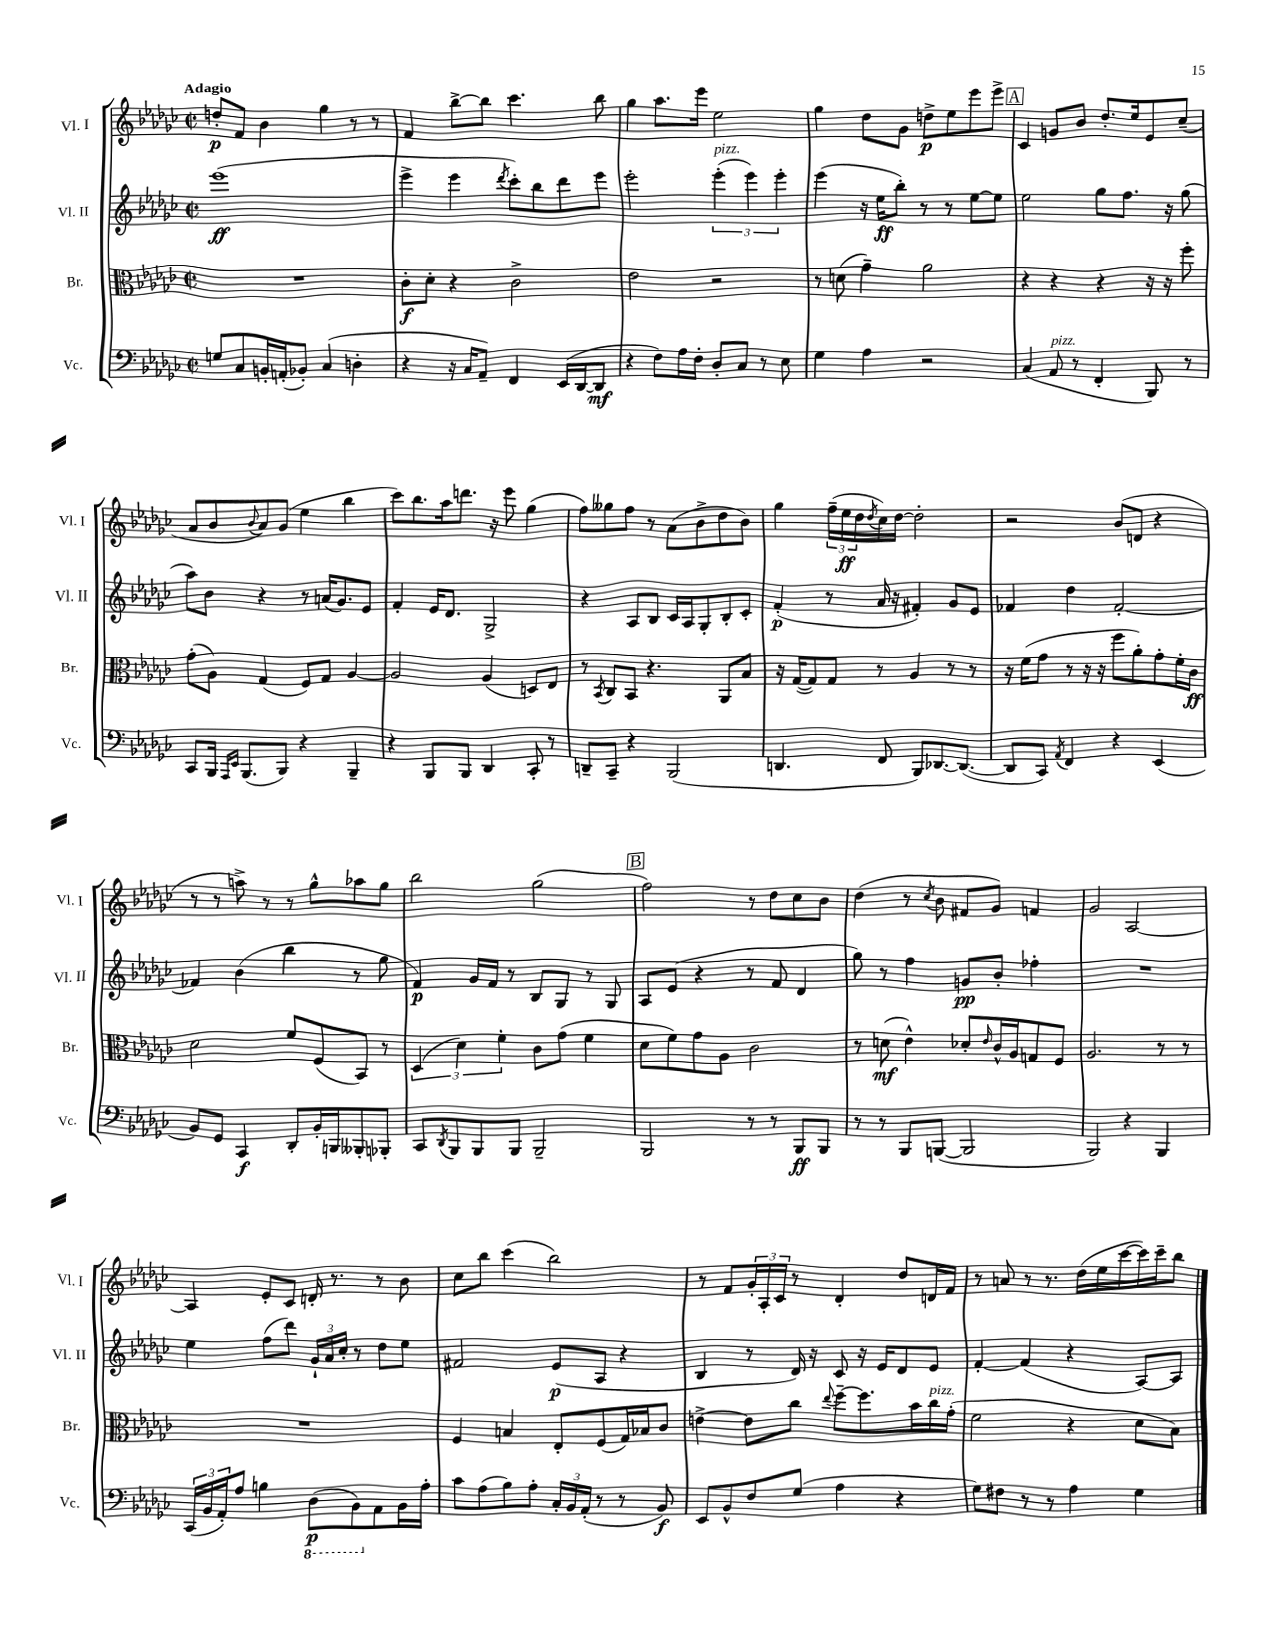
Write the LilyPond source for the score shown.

<<
\new StaffGroup <<
\new Staff = "s0" \with { instrumentName = "Vl. I" shortInstrumentName = "Vl. I" } {
    \clef treble \key ges \major \defaultTimeSignature \time 2/2 \tempo "Adagio"
    d''8-.\p f'8 bes'4 ges''4 r8 r8 |
    f'4 bes''8~-> bes''8 ces'''4. bes''8 |
    ges''4 aes''8. ees'''16 ees''2 |
    ges''4 des''8 ges'8 d''8->\p ees''8 ees'''8 ees'''8-> |
    \mark \markup { \box "A" } ces'4 g'8 bes'8 des''8.-. ees''16 ees'8 ces''8--( |
    aes'8 bes'8 \appoggiatura { bes'8 } aes'8) ges'8( ees''4 bes''4 |
    ces'''8) bes''8. aes''16 d'''8. r16 ees'''8 ges''4( |
    f''8) geses''8 f''8 r8 aes'8( bes'8-> des''8 bes'8) |
    ges''4 \tuplet 3/2 { f''16--( ees''16\ff des''16 } \acciaccatura { des''8 } ces''16) des''16~ des''2-. |
    r2 bes'8( d'8 r4 |
    r8 r8 a''8->) r8 r8 ges''8-^ aes''8 ges''8 |
    bes''2 ges''2( |
    \mark \markup { \box "B" } f''2) r8 des''8 ces''8 bes'8 |
    des''4( r8 \acciaccatura { ces''8 } bes'8 fis'8 ges'8) f'4 |
    ges'2 aes2~ |
    aes4 ees'8-. ces'8 d'16-. r8. r8 bes'8 |
    ces''8 bes''8 ces'''4( bes''2) |
    r8 f'8 \tuplet 3/2 { ges'16-. aes16-. ces'16 } r8 des'4-. des''8 d'16 f'16 |
    r8 a'8 r8 r8. des''16( ees''16 ces'''16~ ces'''16) ces'''16-- bes''8 \bar "|." |
}
\new Staff = "s1" \with { instrumentName = "Vl. II" shortInstrumentName = "Vl. II" } {
    \clef treble \key ges \major \defaultTimeSignature \time 2/2
    ees'''1\ff( |
    ees'''4-> ees'''4 \acciaccatura { des'''8 } ces'''8-.) bes''8 des'''8 ees'''8 |
    ees'''2-. \tuplet 3/2 { ees'''4-.^\markup { \italic "pizz." }( ees'''4) ees'''4-. } |
    ees'''4( r16 ees''16\ff bes''8-.) r8 r8 ees''8~ ees''8 |
    \mark \markup { \box "A" } ees''2 ges''8 f''8. r16 ges''8( |
    aes''8) bes'8 r4 r8 a'16( ges'8.) ees'8 |
    f'4-. ees'16 des'8. ges2-> |
    r4 aes8 bes8 ces'16 aes16 ges8-. bes8-. ces'8-. |
    f'4-.\p( r8 aes'16 r16 fis'4-.) ges'8 ees'8 |
    fes'4 des''4 fes'2~-. |
    fes'4 bes'4( bes''4 r8 ges''8 |
    f'4\p) ges'16 f'16 r8 bes8 ges8 r8 ges8 |
    \mark \markup { \box "B" } aes8 ees'8( r4 r8 f'8 des'4 |
    ges''8) r8 f''4 g'8\pp bes'8-. fes''4-. |
    R1 |
    ees''4 f''8( des'''8) \tuplet 3/2 { ges'16-! aes'16 ces''16-. } r8 des''8 ees''8 |
    fis'2 ees'8\p( aes8 r4 |
    bes4 r8 des'16) r16 ces'8 r16 ees'16 des'8 ees'8 |
    f'4~-. f'4( r4 aes8~) aes8 \bar "|." |
}
\new Staff = "s2" \with { instrumentName = "Br." shortInstrumentName = "Br." } {
    \clef alto \key ges \major \defaultTimeSignature \time 2/2
    R1 |
    ces'8-.\f des'8-. r4 ces'2-> |
    ees'2 r2 |
    r8 d'8( ges'4--) aes'2 |
    \mark \markup { \box "A" } r4 r4 r4 r16 r16 f''8-. |
    ges'8-.( aes8) ges4( f8) ges8 aes4~ |
    aes2 aes4( d8) ees8 |
    r8 \acciaccatura { bes,8 } ces8 bes,8 r4. aes,8 bes8 |
    r16 ges16~( ges8) ges8 r8 aes4 r8 r8 |
    r16 f'16( ges'8 r8 r16 r16 f''8 aes'8-.) ges'8-. f'16-. ces'16\ff |
    des'2 f'8 f8( bes,8) r8 |
    \tuplet 3/2 { des4( des'4) f'4-. } ces'8 ges'8( f'4 |
    \mark \markup { \box "B" } des'8 f'8) ges'8 aes8 ces'2 |
    r8 d'8\mf( ees'4-^) des'8-. \grace { ees'16 } ces'16-^ aes16 g8 f8 |
    aes2. r8 r8 |
    R1 |
    f4 b4 ees8-. f8( ges16) bes16 ces'8 |
    e'4~-> e'8 ces''8 \appoggiatura { ees''8 } f''8~-- f''8. bes'16 ces''16^\markup { \italic "pizz." } ges'16-.( |
    f'2 r4 des'8 bes8) \bar "|." |
}
\new Staff = "s3" \with { instrumentName = "Vc." shortInstrumentName = "Vc." } {
    \clef bass \key ges \major \defaultTimeSignature \time 2/2
    g8 ces8 b,16-. a,16-.( bes,8-.) ces4( d4-. |
    r4 r16 ces16 aes,8--) f,4 ees,16( des,16~ des,8\mf |
    r4 f8) aes16 f16-. des8-. ces8 r8 ees8 |
    ges4 aes4 r2 |
    \mark \markup { \box "A" } ces4( aes,8^\markup { \italic "pizz." } r8 f,4-. bes,,8) r8 |
    ces,8 bes,,16 \grace { aes,,16 ees,16 } bes,,8.( bes,,8) r4 bes,,4-- |
    r4 bes,,8 bes,,8 des,4 ces,8-. r8 |
    d,8-- ces,8-- r4 bes,,2( |
    d,4. f,8 bes,,8) des,8.~ des,8.~( |
    des,8 ces,8) \acciaccatura { aes,8 } f,4 r4 ees,4( |
    bes,8) ges,8 ces,4\f des,8-. bes,16-. b,,16 beses,,8-. bes,,8-. |
    ces,8 \acciaccatura { des,8 } bes,,8 bes,,8 bes,,8 bes,,2-- |
    \mark \markup { \box "B" } bes,,2 r8 r8 bes,,8\ff bes,,8 |
    r8 r8 bes,,8 b,,8~( b,,2 |
    bes,,2) r4 bes,,4 |
    \tuplet 3/2 { ces,16( bes,16 aes,16-.) } aes8 b4 \ottava #-1 des,8\p( bes,,8) \ottava #0 aes,8 bes,16 aes16-. |
    ces'8 aes8( bes8) aes8-. \tuplet 3/2 { ces16-. bes,16 aes,16-.( } r8 r8 bes,8\f) |
    ees,8 bes,8-^ f8 ges8( aes4 r4 |
    ges8) fis8 r8 r8 aes4 ges4 \bar "|." |
}
>>
>>
\layout { \context { \Score \remove "Bar_number_engraver" } }
